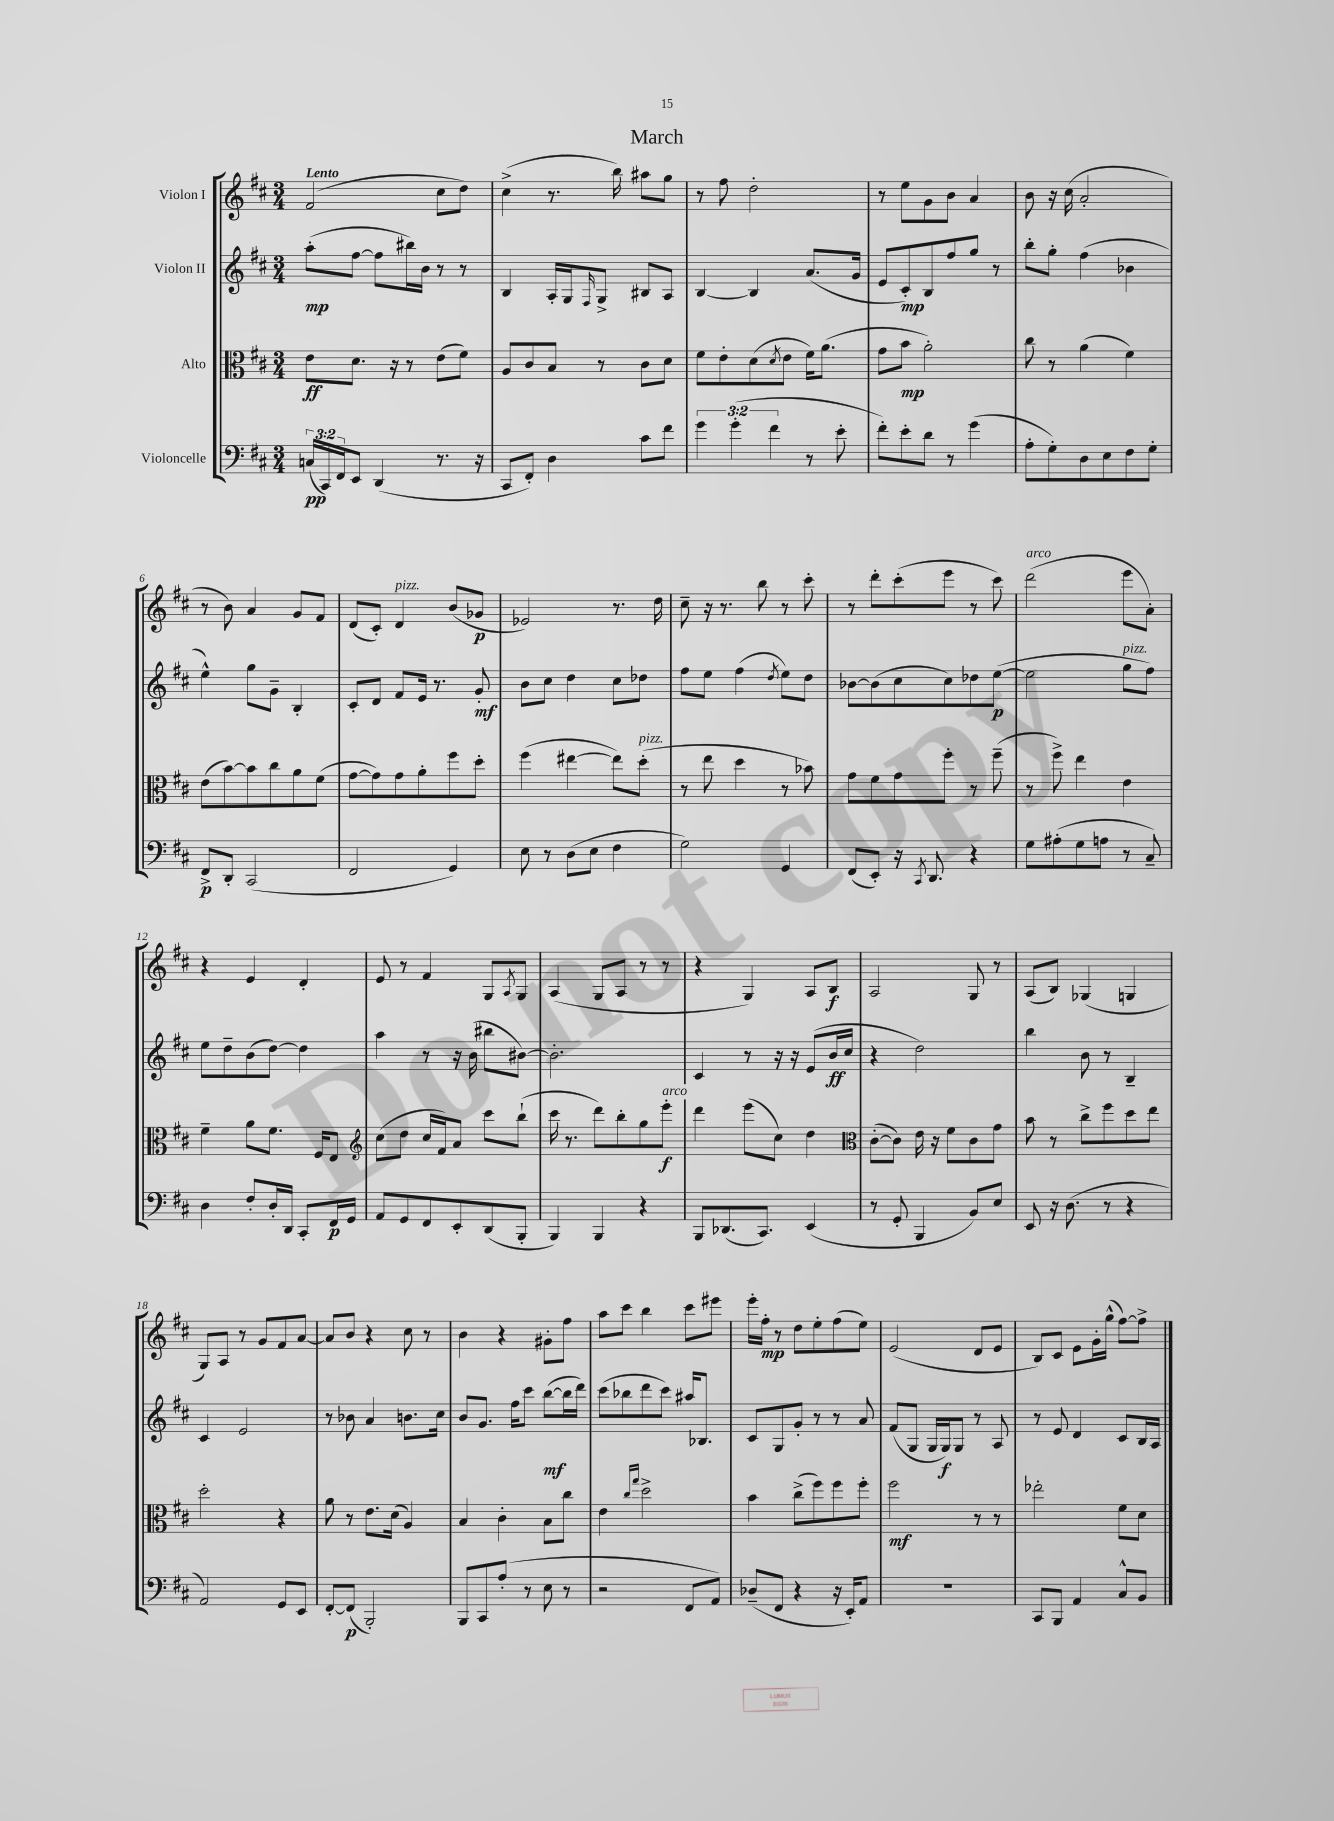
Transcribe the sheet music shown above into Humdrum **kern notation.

**kern	**kern	**kern	**kern
*staff4	*staff3	*staff2	*staff1
*clefF4	*clefC3	*clefG2	*clefG2
*k[f#c#]	*k[f#c#]	*k[f#c#]	*k[f#c#]
*M3/4	*M3/4	*M3/4	*M3/4
(24C/LL	8e\L	(8aa'\L	(2f#/
24CC#/)	.	.	.
24FF#/J	.	.	.
8EE/J	8.d\J	[8ff#\J	.
(4DD/	.	8ff#\]L	.
.	16r	.	.
.	8r	16bb#\L)	.
.	.	16b\JJ	.
8.r	(8e\L	8r	8cc#\L
.	8f#\J)	8r	8dd\J)
16r	.	.	.
=	=	=	=
8CC#/L	8A/L	4B/	(4cc#^\
8FF#'/J)	8c#/	.	.
4D\	8B/J	16A'/LL	8.r
.	.	16G/J	.
.	.	16qqF#/	.
.	8r	8G^/J	.
.	.	.	16bb\)
8c#\L	8c#\L	8B#/L	8aa#\L
8f#\J	8d\J	8A/J	8gg\J
=	=	=	=
6g\	8f#\L	[4B/	8r
.	8e'\	.	8ff#\
(6g'\	.	.	.
.	(8d\	4B/]	2dd'\
6f#\	.	.	.
.	8qd/	.	.
.	8e\J	.	.
8r	16f#\LK)	(8.a/L	.
.	(8.a\J	.	.
8e'\	.	.	.
.	.	16g/Jk	.
=	=	=	=
8f#'\L)	8g\L	8e/L	8r
8e'\	8b\J	8c#'/)	8ee\L
8d\J	2a'\)	8B/	8g\
8r	.	8ff#/	8b\J
(4g\	.	8gg/J	4a/
.	.	8r	.
=	=	=	=
8A'\L	8cc#\	8bb'\L	8b\
8G'\)	8r	8gg'\J	16r
.	.	.	(16cc#\
8D\	(4a\	(4ff#\	2a'/
8E\	.	.	.
8F#\	4f#\)	4b-\	.
8G'\J	.	.	.
=	=	=	=
8FF#^/L	(8e\L	4ee^^\)	8r
8DD'/J	[8b\)	.	8b\)
(2CC#/	8b\]	8gg\L	4a/
.	8cc#\	8g~\J	.
.	8a\	4B'/	8g/L
.	(8f#\J	.	8f#/J
=	=	=	=
2FF#/	[8g\L	8c#'/L	(8d/L
.	8g\])	8d/J	8c#'/J)
.	8g\	8f#/L	4d/
.	8a'\	16e/Jk	.
.	.	8.r	.
4GG/)	8ff#\	.	(8b/L
.	8dd'\J	8g'/	8g-/J
=	=	=	=
8E\	(4ff#\	8b\L	2e-/)
8r	.	8cc#\J	.
(8D\L	[4ee#\	4dd\	.
8E\J	.	.	.
4F#\	8ee#\]L)	8cc#\L	8.r
.	(8dd'\J	8dd-\J	.
.	.	.	16dd\
=	=	=	=
2G\)	8r	8ff#\L	8cc#~\
.	8ee\	8ee\J	16r
.	.	.	8.r
.	4dd\	(4ff#\	.
.	.	.	8bb\
.	.	8qdd/	.
4GG/	8r	8ee\L)	8r
.	8b-\)	8dd\J	8ccc#'\
=	=	=	=
(8FF#/L	8g\L	[8b-\L	8r
8EE'/J)	8f#\	(8b-\]	8ddd'\L
16r	8g\	8cc#\	(8ccc#'\
8qCC#/	.	.	.
8.DD/	.	.	.
.	8ff#'\J	8cc#\)	8eee\J
4r	8r	8dd-\	8r
.	(8ff#~\	([8ee\J	8ccc#\)
=	=	=	=
8G\L	8r	2ee\]	(2ddd\
(8A#'\	8ff#^\)	.	.
8G\	4ee\	.	.
8A\J	.	.	.
8r	4e\	8gg\L	8eee\L
8C#~/)	.	8ff#\J)	8a'\J)
=	=	=	=
4D\	4f#~\	8ee\L	4r
.	.	8dd~\	.
8F#'/L	8a\L	(8b\	4e/
16D'/L	8.f#\J	[8dd\J)	.
16DD/JJ	.	.	.
8CC#'/L	.	4dd\]	4d'/
.	16F#/LK	.	.
16FF#/L	8E/J	.	.
16GG/JJ	.	.	.
=	=	=	=
*	*clefG2	*	*
8AA/L	(8cc#\L	4aa\	8e/
8GG/	8dd\J	.	8r
8FF#/	16cc#/LL	8r	4f#/
.	16f#/J)	.	.
8EE'/	8a/J	16r	.
.	.	(16b\	.
(8DD/	8ccc#\L	8bb#\L	8G/L
.	.	.	8qA/
8BBB'/J	(8bb`\J	[8b#\J)	8G/J
=	=	=	=
4BBB/)	16ccc#\	2.b#'\]	(4A/
.	8.r	.	.
4BBB/	8ddd\L)	.	8G/L
.	8bb'\	.	8A/J
4r	8gg\	.	8r
.	8eee'\J	.	8r
=	=	=	=
8BBB/L	4ddd\	4c#/	4r
(8.DD-/	.	.	.
.	(8eee\L	8r	4G/)
8.CC#/J)	.	.	.
.	8cc#\J)	16r	.
.	.	16r	.
(4EE/	4dd\	(8e/L	8A/L
.	.	16b/L	8B/J
.	.	16cc#/JJ	.
=	=	=	=
*	*clefC3	*	*
8r	([8c#'\L	4r	2A/
8GG'/	8c#\]J)	.	.
4BBB/	16e\	2dd\)	.
.	16r	.	.
.	8f#\L	.	.
8BB/L)	8c#\	.	8G/
8E/J	8g\J	.	8r
=	=	=	=
8EE/	8b\	4bb\	(8A/L
16r	8r	.	8B/J)
(8.D\	.	.	.
.	8cc#^\L	8b\	(4G-/
8r	8ff#\	8r	.
4r	8dd\	4B~/	4G/
.	8ee\J	.	.
=	=	=	=
2AA/)	2dd'\	4c#/	8G/L)
.	.	.	8A/J
.	.	2e/	8r
.	.	.	8g/L
8GG/L	4r	.	8f#/
8EE/J	.	.	[8a/J
=	=	=	=
[8FF#'/L	8a\	8r	8a/]L
(8FF#/]J	8r	8b-\	8b/J
2BBB'/)	8.e\L	4a/	4r
.	(16d\Jk	.	.
.	4A/)	8.b\L	8cc#\
.	.	.	8r
.	.	16cc#\Jk	.
=	=	=	=
8BBB/L	4B/	8b/L	4b\
8CC#/	.	8.g/J	.
(8A'/J	4c#'\	.	4r
.	.	16ff#\LK	.
8r	.	8ccc#\J	.
8E\	8B\L	([8bb\L	8g#'\L
8r	8cc#\J	16bb\]L	8ff#\J
.	.	16ddd\JJ)	.
=	=	=	=
2r	4e\	(8ccc#\L	8aa\L
.	.	8bb-\	8ccc#\J
.	16qqcc#/LL	.	.
.	16qqgg/JJ	.	.
.	2dd^\	8ddd\	4bb\
.	.	8ccc#\J)	.
8FF#/L	.	16aa#/LK	8ccc#\L
.	.	8.B-/J	.
8AA/J)	.	.	8eee#\J
=	=	=	=
(8D-~/L	4b\	8c#/L	16eee'\LL
.	.	.	16ff#'\JJ
8FF#/J	.	8G/	8r
4r	(8cc#^\L	8g'/J	8dd\L
.	8ff#\)	8r	8ee'\
16r	8ff#\	8r	(8ff#\
16EE'/LK)	.	.	.
8AA/J	8ff#'\J	8a/	8ee\J)
=	=	=	=
2.r	2ff#\	(8f#/L	(2e/
.	.	8G/J	.
.	.	16G/LL	.
.	.	16G/J)	.
.	.	8G/J	.
.	8r	8r	8d/L
.	8r	8A/	8e/J
=	=	=	=
8CC#/L	2ee-'\	8r	8B/L)
8BBB/J	.	8e/	8c#/J
4AA/	.	4d/	8e\L
.	.	.	16g'\L
.	.	.	(16gg^^\JJ
8C#^^/L	8f#\L	8c#/L	[8ff#\L)
8BB/J	8d\J	16B/L	8ff#^\]J
.	.	16A/JJ	.
==	==	==	==
*-	*-	*-	*-
